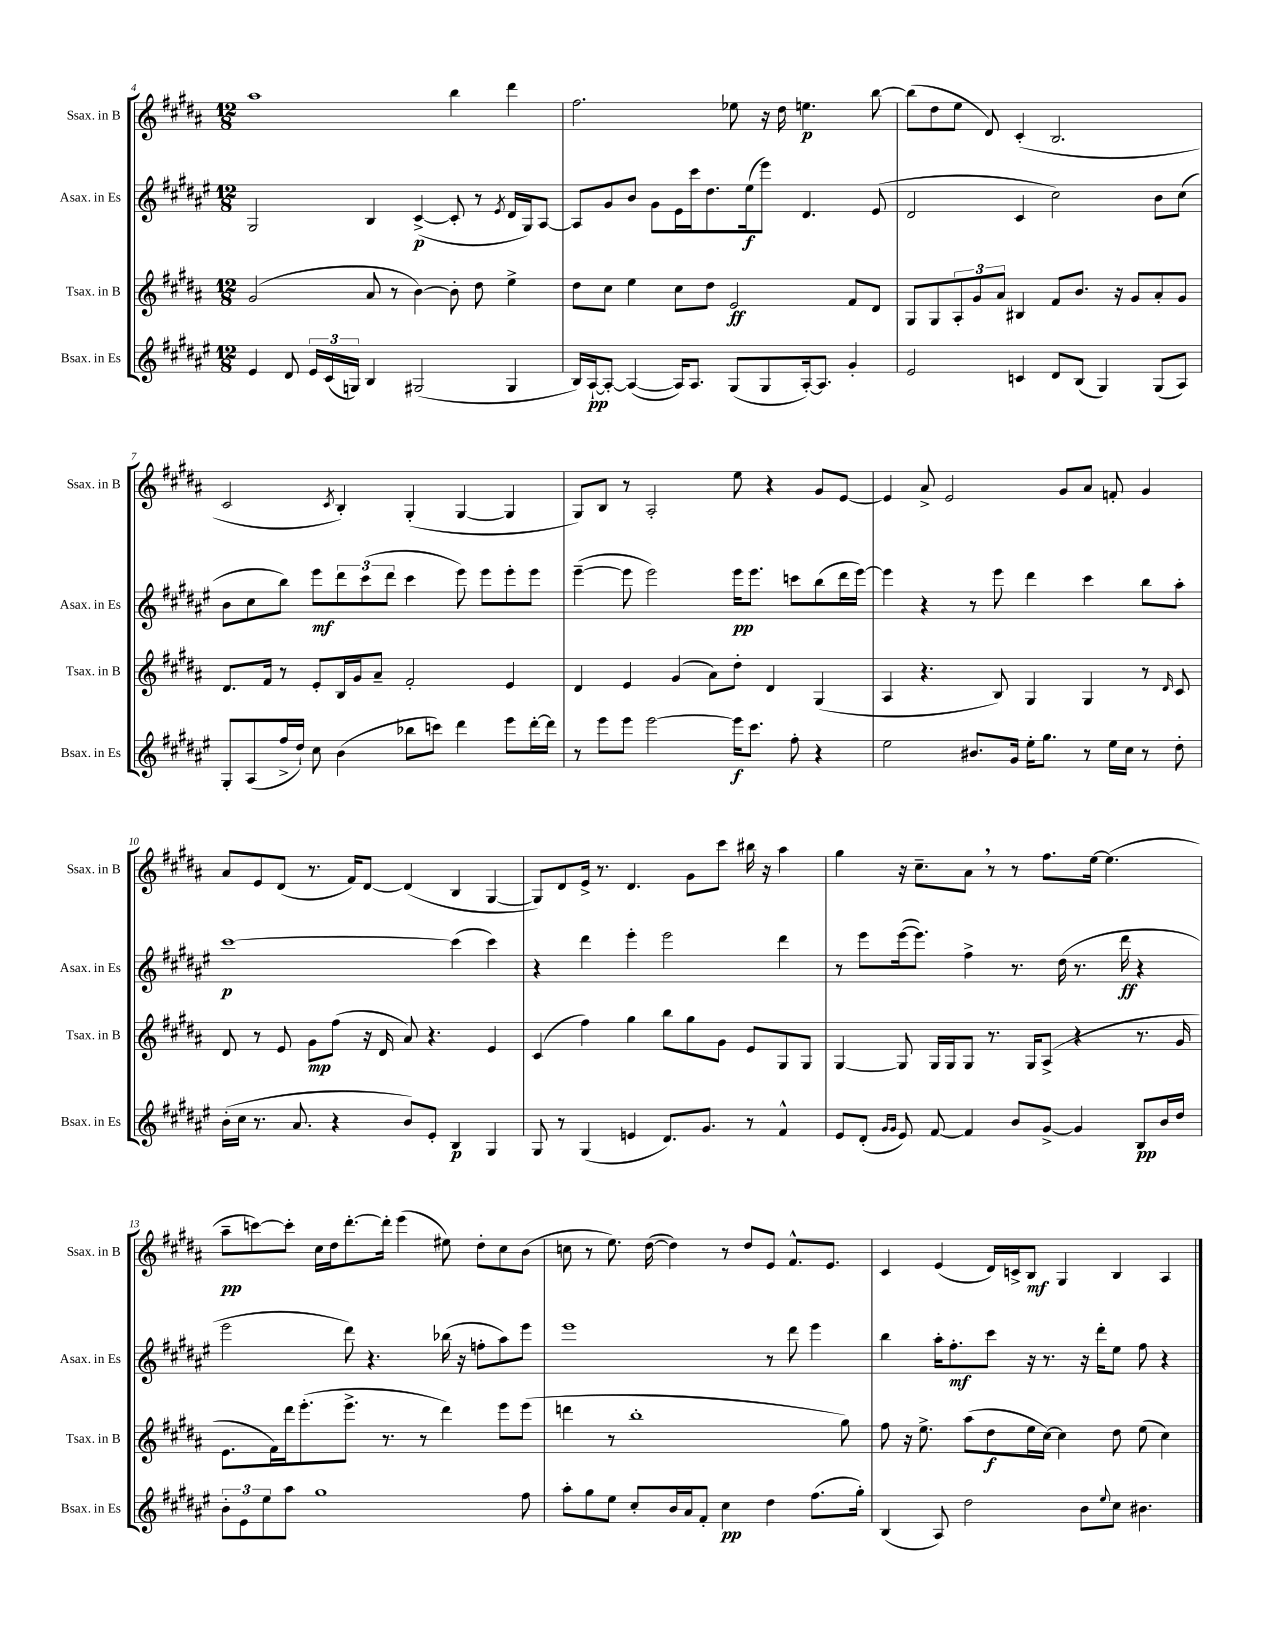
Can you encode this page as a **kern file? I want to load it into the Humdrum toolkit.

**kern	**dynam	**kern	**dynam	**kern	**dynam	**kern	**dynam
*part4	*part4	*part3	*part3	*part2	*part2	*part1	*part1
*staff4	*staff4	*staff3	*staff3	*staff2	*staff2	*staff1	*staff1
*I"Bsax. in Es	*	*I"Tsax. in B	*	*I"Asax. in Es	*	*I"Ssax. in B	*
*I'Bsax. in Es	*	*I'Tsax. in B	*	*I'Asax. in Es	*	*I'Ssax. in B	*
*clefG2	*	*clefG2	*	*clefG2	*	*clefG2	*
*k[f#c#g#d#a#e#]	*	*k[f#c#g#d#a#]	*	*k[f#c#g#d#a#e#]	*	*k[f#c#g#d#a#]	*
*M12/8	*	*M12/8	*	*M12/8	*	*M12/8	*
=4	=4	=4	=4	=4	=4	=4	=4
4e#/	.	(2g#/	.	2G#/	.	1aa#	.
8d#/	.	.	.	.	.	.	.
24e#/LL	.	.	.	.	.	.	.
(24c#/	.	.	.	.	.	.	.
24Gn/JJ)	.	.	.	.	.	.	.
4B/	.	8a#/	.	4B/	.	.	.
.	.	8r	.	.	.	.	.
(2G#X/	.	[4b\)	.	([4c#^/	p	.	.
.	.	8b'\]	.	8c#'/]	.	4bb\	.
.	.	8dd#\	.	8r	.	.	.
.	.	.	.	8qe#/	.	.	.
4G#/	.	4ee^\	.	16d#/LL	.	4ddd#\	.
.	.	.	.	16G#/J)	.	.	.
.	.	.	.	[8A#/J	.	.	.
=5	=5	=5	=5	=5	=5	=5	=5
16B/LL)	.	8dd#\L	.	8A#/L]	.	2.ff#\	.
[16A#`/J	pp	.	.	.	.	.	.
8A#'/J_	.	8cc#\J	.	8g#/	.	.	.
(4A#/_	.	4ee\	.	8b/J	.	.	.
.	.	.	.	8g#\L	.	.	.
16A#/KL])	.	8cc#\L	.	16e#\L	.	.	.
8.A#/J	.	.	.	16ccc#\J	.	.	.
.	.	8dd#\J	.	8.dd#\	.	.	.
(8G#/L	.	2e/	ff	.	.	8ee-X\	.
.	.	.	.	(16ee#\k	f	.	.
8G#/	.	.	.	8eee#\J)	.	16r	.
.	.	.	.	.	.	16dd#\	.
[16A#'/k)	.	.	.	4.d#/	.	4.een\	p
8.A#/J]	.	.	.	.	.	.	.
4g#'/	.	8f#/L	.	.	.	.	.
.	.	8d#/J	.	(8e#/	.	[8bb\	.
=6	=6	=6	=6	=6	=6	=6	=6
2e#/	.	8G#/L	.	2d#/	.	(8bb\L]	.
.	.	8G#/	.	.	.	8dd#\	.
.	.	12A#'/	.	.	.	8ee\J	.
.	.	12g#/	.	.	.	.	.
.	.	.	.	.	.	8d#/)	.
.	.	12a#/J	.	.	.	.	.
4cn/	.	4B#X/	.	4c#/	.	(4c#'/	.
8d#/L	.	8f#/L	.	2cc#\)	.	2.B/	.
(8B/J	.	8.b/J	.	.	.	.	.
4G#/)	.	.	.	.	.	.	.
.	.	16r	.	.	.	.	.
.	.	8g#/L	.	.	.	.	.
(8G#/L	.	8a#'/	.	8b\L	.	.	.
8A#/J)	.	8g#/J	.	(8cc#\J	.	.	.
!!LO:LB:g=z
=7	=7	=7	=7	=7	=7	=7	=7
8G#'/L	.	8.d#/L	.	8b\L	.	2c#/	.
(8A#/	.	.	.	8cc#\	.	.	.
.	.	16f#/Jk	.	.	.	.	.
16ff#^/L	.	8r	.	8bb\J)	.	.	.
16dd#`/JJ)	.	.	.	.	.	.	.
8cc#\	.	8e'/L	.	8eee#\L	mf	.	.
.	.	.	.	.	.	8qc#/	.
(4b\	.	16B/L	.	12ddd#\	.	4B'/)	.
.	.	16g#/J	.	.	.	.	.
.	.	.	.	(12ccc#\	.	.	.
.	.	8a#~/J	.	.	.	.	.
.	.	.	.	12ddd#\J	.	.	.
8bb-X\L	.	2f#'/	.	4ccc#\	.	(4G#'/	.
8cccn\J)	.	.	.	.	.	.	.
4ddd#\	.	.	.	8eee#\)	.	[4G#/	.
.	.	.	.	8eee#\L	.	.	.
8eee#\L	.	4e/	.	8eee#'\	.	4G#/]	.
[16ddd#'\L	.	.	.	8eee#\J	.	.	.
16ddd#\JJ]	.	.	.	.	.	.	.
=8	=8	=8	=8	=8	=8	=8	=8
8r	.	4d#/	.	([4eee#~\	.	8G#/L)	.
8eee#\L	.	.	.	.	.	8B/J	.
8eee#\J	.	4e/	.	8eee#\]	.	8r	.
[2eee#\	.	.	.	2eee#\)	.	2A#'/	.
.	.	(4g#/	.	.	.	.	.
.	.	8a#\L)	.	.	.	.	.
16eee#\KL]	f	8dd#'\J	.	16eee#\KL	pp	8ee\	.
8.ccc#\J	.	.	.	8.eee#\J	.	.	.
.	.	4d#/	.	.	.	4r	.
8ff#'\	.	.	.	8cccn\L	.	.	.
4r	.	(4G#/	.	(8bb\	.	8g#/L	.
.	.	.	.	16ddd#\L	.	[8e/J	.
.	.	.	.	[16eee#\JJ)	.	.	.
=9	=9	=9	=9	=9	=9	=9	=9
2ee#\	.	4A#/	.	4eee#\]	.	4e/]	.
.	.	4.r	.	4r	.	8a#^/	.
.	.	.	.	.	.	2e/	.
8.b#X/L	.	.	.	8r	.	.	.
.	.	8B/)	.	8eee#\	.	.	.
16g#/Jk	.	.	.	.	.	.	.
16ee#'\KL	.	4G#/	.	4ddd#\	.	.	.
8.gg#\J	.	.	.	.	.	.	.
.	.	.	.	.	.	8g#/L	.
8r	.	4G#/	.	4ccc#\	.	8a#/J	.
16ee#\LL	.	.	.	.	.	8fn'/	.
16cc#\JJ	.	.	.	.	.	.	.
8r	.	8r	.	8bb\L	.	4g#/	.
.	.	16qqd#/	.	.	.	.	.
8dd#'\	.	8c#/	.	8aa#'\J	.	.	.
!!LO:LB:g=z
=10	=10	=10	=10	=10	=10	=10	=10
(16b'\LL	.	8d#/	.	[1ccc#	p	8a#/L	.
16cc#\JJ	.	.	.	.	.	.	.
8.r	.	8r	.	.	.	8e/	.
.	.	8e/	.	.	.	(8d#/J	.
8.a#/	.	.	.	.	.	.	.
.	.	8g#\L	mp	.	.	8.r	.
4r	.	(8ff#\J	.	.	.	.	.
.	.	.	.	.	.	16f#/KL)	.
.	.	16r	.	.	.	[8d#/J	.
.	.	16d#/	.	.	.	.	.
8b/L)	.	8a#/)	.	.	.	(4d#/]	.
8e#'/J	.	4.r	.	.	.	.	.
4B/	p	.	.	(4ccc#\]	.	4B/	.
4G#/	.	4e/	.	4ccc#\)	.	[4G#/	.
=11	=11	=11	=11	=11	=11	=11	=11
8G#/	.	(4c#/	.	4r	.	8G#/L])	.
8r	.	.	.	.	.	8d#/	.
(4G#/	.	4ff#\)	.	4ddd#\	.	16e^/Jk	.
.	.	.	.	.	.	8.r	.
4en/	.	4gg#\	.	4eee#'\	.	4.d#/	.
8.d#/L)	.	8bb\L	.	2eee#\	.	.	.
.	.	8gg#\	.	.	.	8g#\L	.
8.g#/J	.	.	.	.	.	.	.
.	.	8g#\J	.	.	.	8ccc#\J	.
8r	.	8e/L	.	.	.	16bb#X\	.
.	.	.	.	.	.	16r	.
4f#^^/	.	8G#/	.	4ddd#\	.	4aa#\	.
.	.	8G#/J	.	.	.	.	.
=12	=12	=12	=12	=12	=12	=12	=12
8e#/L	.	[4G#/	.	8r	.	4gg#\	.
(8d#'/J	.	.	.	8eee#\L	.	.	.
16qqg#/LL	.	.	.	.	.	.	.
16qqg#/JJ	.	.	.	.	.	.	.
8e#/)	.	8G#/]	.	([16eee#\k	.	16r	.
.	.	.	.	8.eee#\J])	.	8.cc#~\L	.
[8f#/	.	16G#/LL	.	.	.	.	.
.	.	16G#/J	.	.	.	.	.
4f#/]	.	8G#/J	.	4ff#^\	.	8a#,\J	.
.	.	8.r	.	.	.	8r	.
8b/L	.	.	.	8.r	.	8r	.
.	.	16G#/KL	.	.	.	.	.
[8g#^/J	.	(8A#^/J	.	.	.	8.ff#\L	.
.	.	.	.	(16dd#\	.	.	.
4g#/]	.	4r	.	8.r	.	.	.
.	.	.	.	.	.	[16ee\Jk	.
.	.	.	.	.	.	(4.ee\]	.
.	.	.	.	16ddd#\	ff	.	.
8B/L	pp	8.r	.	4r	.	.	.
16b/L	.	.	.	.	.	.	.
16dd#/JJ	.	16g#/	.	.	.	.	.
!!LO:LB:g=z
=13	=13	=13	=13	=13	=13	=13	=13
12b'\L	.	8.e\L	.	2eee#\	.	8aa#~\L	pp
12e#\	.	.	.	.	.	.	.
.	.	.	.	.	.	[8cccn\)	.
12ee#\	.	.	.	.	.	.	.
.	.	16f#\L)	.	.	.	.	.
8aa#\J	.	16ddd#\J	.	.	.	8ccc'\J]	.
.	.	(8.eee'\	.	.	.	.	.
1gg#	.	.	.	.	.	16cc#\LL	.
.	.	.	.	.	.	16dd#\J	.
.	.	8.eee^\J	.	8ddd#\)	.	[8.ddd#'\	.
.	.	.	.	4.r	.	.	.
.	.	8.r	.	.	.	16ddd#'\Jk]	.
.	.	.	.	.	.	(4eee\	.
.	.	8r	.	.	.	.	.
.	.	4ddd#\)	.	(16bb-X\	.	8ee#X\)	.
.	.	.	.	16r	.	.	.
.	.	.	.	8ffn'\L	.	8dd#'\L	.
.	.	8eee\L	.	8aa#\)	.	8cc#\	.
8ff#\	.	(8eee\J	.	8eee#\J	.	(8b\J	.
=14	=14	=14	=14	=14	=14	=14	=14
8aa#'\L	.	4dddn\	.	1eee#	.	8ccn\	.
8gg#\	.	.	.	.	.	8r	.
8ee#\J	.	8r	.	.	.	8.ee\)	.
8cc#'/L	.	1bb'	.	.	.	.	.
.	.	.	.	.	.	([16dd#\	.
16b/L	.	.	.	.	.	4dd#\])	.
16a#/J	.	.	.	.	.	.	.
8f#'/J	.	.	.	.	.	.	.
4cc#\	pp	.	.	.	.	8r	.
.	.	.	.	.	.	8dd#/L	.
4dd#\	.	.	.	8r	.	8e/J	.
.	.	.	.	8ddd#\	.	8.f#^^/L	.
(8.ff#\L	.	.	.	4eee#\	.	.	.
.	.	.	.	.	.	8.e/J	.
.	.	8gg#\)	.	.	.	.	.
16gg#'\Jk)	.	.	.	.	.	.	.
=15	=15	=15	=15	=15	=15	=15	=15
(4B/	.	8ff#\	.	4bb\	.	4c#/	.
.	.	16r	.	.	.	.	.
.	.	8.ee^\	.	.	.	.	.
8A#/)	.	.	.	16aa#'\KL	.	(4e/	.
.	.	.	.	8.ff#'\	mf	.	.
2dd#\	.	(8aa#\L	.	.	.	.	.
.	.	8dd#\	f	8ccc#\J	.	16d#/LL)	.
.	.	.	.	.	.	16cn^/J	.
.	.	16ee\L	.	16r	.	8B/J	mf
.	.	[16cc#\JJ)	.	8.r	.	.	.
.	.	4cc#\]	.	.	.	4G#/	.
8b\L	.	.	.	16r	.	.	.
.	.	.	.	16ddd#'\KL	.	.	.
8qqee#/	.	.	.	.	.	.	.
8cc#\J	.	8dd#\	.	8ee#\J	.	4B/	.
4.b#X\	.	(8ee\	.	8ff#\	.	.	.
.	.	4cc#\)	.	4r	.	4A#/	.
==	==	==	==	==	==	==	==
*-	*-	*-	*-	*-	*-	*-	*-
